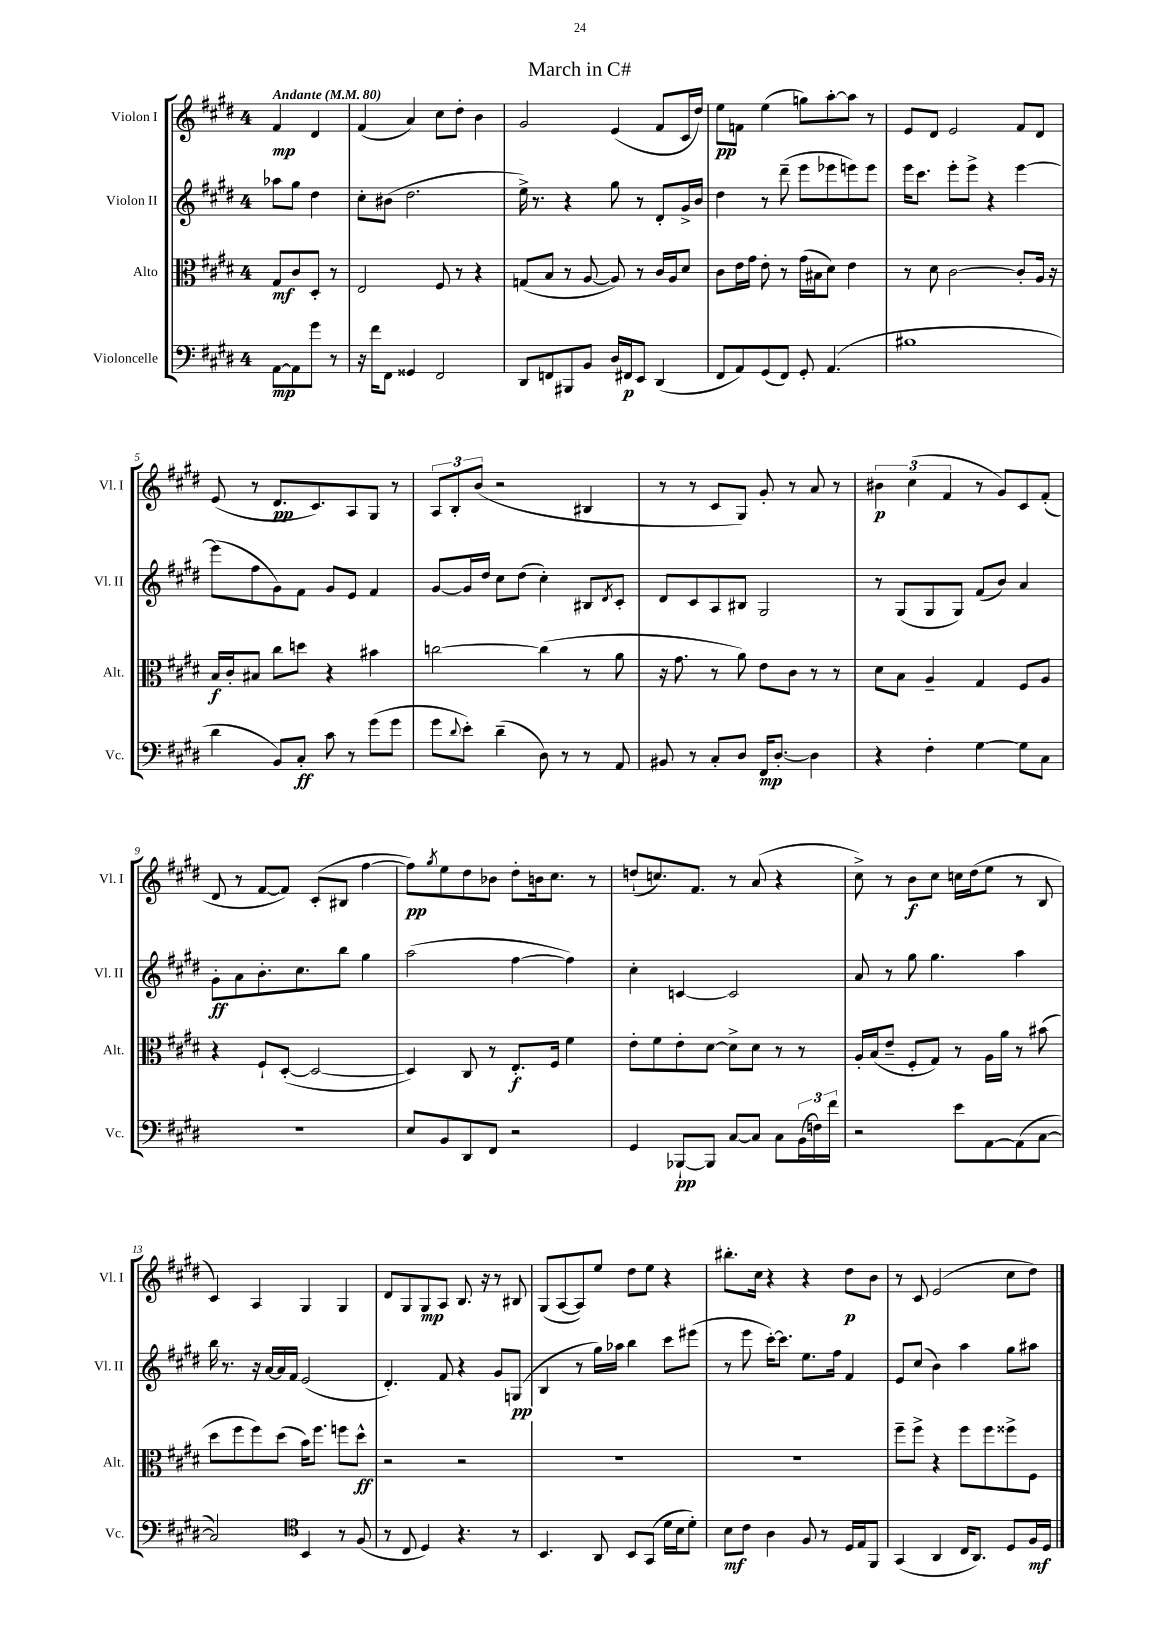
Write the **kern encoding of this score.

**kern	**kern	**kern	**kern
*staff4	*staff3	*staff2	*staff1
*clefF4	*clefC3	*clefG2	*clefG2
*k[f#c#g#d#]	*k[f#c#g#d#]	*k[f#c#g#d#]	*k[f#c#g#d#]
*M4/4	*M4/4	*M4/4	*M4/4
*MM80	*MM80	*MM80	*MM80
[8AA	8G#	8aa-	4f#
8AA]	8c#	8gg#	.
8g#	8D#'	4dd#	4d#
8r	8r	.	.
=	=	=	=
16r	2E	8cc#'	(4f#
16f#	.	.	.
8FF#	.	(8b#	.
4GG##	.	2.dd#	4a)
2FF#	8F#	.	8cc#
.	8r	.	8dd#'
.	4r	.	4b
=	=	=	=
8DD#	(8G	16ee^)	2g#
.	.	8.r	.
8FF	8B	.	.
8BBB#	8r	4r	.
8BB	[8A	.	.
16D#	8A])	8gg#	(4e
16FF#	.	.	.
8EE	8r	8r	.
(4DD#	16c#	8d#'	8f#
.	16A	.	.
.	8d#	16g#^	16c#
.	.	16b	16dd#)
=	=	=	=
8FF#	8c#	4dd#	8ee
8AA)	16e	.	8f
.	16g#	.	.
(8GG#	8e'	8r	(4ee
8FF#)	8r	(8ddd#~	.
8GG#'	(16g#	8eee	8gg)
.	16B#	.	.
(4.AA	8d#)	8eee-	[8aa'
.	4e	8eee)	8aa]
.	.	8eee	8r
=	=	=	=
1B#	8r	16eee	8e
.	.	8.ccc#	.
.	8d#	.	8d#
.	[2c#	8eee'	2e
.	.	8eee^	.
.	.	4r	.
.	8c#']	[4eee	8f#
.	16A	.	8d#
.	16r	.	.
=	=	=	=
4d#	16B	(8eee]	(8e
.	16c#'	.	.
.	8B#	8ff#	8r
8BB)	8cc#	8g#)	8.d#
8C#'	8dd	8f#	.
.	.	.	8.c#)
8c#	4r	8g#	.
8r	.	8e	8A
(8g#	4b#	4f#	8G#
8g#	.	.	8r
=	=	=	=
8g#	[2cc	[8g#	12A
.	.	.	12B'
8qqd#	.	.	.
8e')	.	16g#]	.
.	.	.	(12b
.	.	16dd#	.
(4d#~	.	8cc#	2r
.	.	(8dd#	.
8D#)	(4cc]	4cc#')	.
8r	.	.	.
8r	8r	8B#	4B#
.	.	8qd#	.
8AA	8a	8c#'	.
=	=	=	=
8BB#	16r	8d#	8r
.	8.g#	.	.
8r	.	8c#	8r
8C#'	8r	8A	8c#
8D#	8a)	8B#	8G#)
16FF#	8e	2G#	8g#'
[8.D#'	.	.	.
.	8c#	.	8r
4D#]	8r	.	8a
.	8r	.	8r
=	=	=	=
4r	8d#	8r	6b#
.	8B	(8G#	.
.	.	.	(6cc#
4F#'	4A~	8G#	.
.	.	.	6f#
.	.	8G#)	.
[4G#	4G#	(8f#	8r
.	.	8b)	8g#)
8G#]	8F#	4a	8c#
8C#	8A	.	(8f#'
=	=	=	=
1r	4r	8g#'	8d#
.	.	8a	8r
.	8F#`	8.b'	[8f#
.	([8D#'	.	8f#])
.	.	8.cc#	.
.	2D#_	.	(8c#'
.	.	8bb	8B#
.	.	4gg#	[4ff#
=	=	=	=
8E	4D#])	(2aa	8ff#])
.	.	.	8qgg#
8BB	.	.	8ee
8DD#	8C#	.	8dd#
8FF#	8r	.	8b-
2r	8.E'	[4ff#	8dd#'
.	.	.	16b
.	16F#	.	8.cc#
.	4f#	4ff#])	.
.	.	.	8r
=	=	=	=
4GG#	8e'	4cc#'	(8dd`
.	8f#	.	8.cc)
[8BBB-`	8e'	[4c	.
.	.	.	8.f#
8BBB-]	[8d#	.	.
[8C#	8d#^]	2c]	8r
8C#]	8d#	.	(8a
8C#	8r	.	4r
(24BB	8r	.	.
24F)	.	.	.
24f#	.	.	.
=	=	=	=
2r	16A'	8a	8cc#^)
.	(16B	.	.
.	8e~	8r	8r
.	8F#'	8gg#	8b
.	8G#)	4.gg#	8cc#
8e	8r	.	16cc
.	.	.	(16dd#
[8AA	16A	.	8ee
.	16a	.	.
(8AA]	8r	4aa	8r
[8C#	(8b#	.	8B
=	=	=	=
2C#])	8dd#	16bb	4c#)
.	.	8.r	.
.	8ff#	.	.
.	8ff#)	16r	4A
.	.	[16a	.
.	(8dd#	16a]	.
.	.	16f#	.
*clefC4	*	*	*
4BB	16b)	(2e	4G#
.	8.ff#	.	.
8r	8ff	.	4G#
(8F#	8dd#^^	.	.
=	=	=	=
8r	2r	4.d#')	8d#
8C#	.	.	8G#
4D#)	.	.	8G#
.	.	8f#	8A
4.r	2r	4r	8.B
.	.	.	16r
.	.	8g#	8r
8r	.	(8G	8B#
=	=	=	=
4.BB	1r	4B	(8G#
.	.	.	[8A
.	.	8r	8A])
8AA	.	16gg#)	8ee
.	.	16aa-	.
8BB	.	4bb	8dd#
(8GG#	.	.	8ee
16d#	.	8ccc#	4r
16B	.	.	.
8d#')	.	(8eee#	.
=	=	=	=
8B	1r	8r	8.bb#'
8c#	.	8eee	.
.	.	.	16cc#
4A	.	[16ccc#')	4r
.	.	8.ccc#]	.
8F#	.	8.ee	4r
8r	.	.	.
.	.	16ff#	.
16D#	.	4f#	8dd#
16E	.	.	.
8FF#	.	.	8b
=	=	=	=
(4GG#	8ff#~	8e	8r
.	8ff#^	(8cc#	8c#
4AA	4r	4b)	(2e
16C#	8ff#	4aa	.
8.AA)	.	.	.
.	8ff#	.	.
8D#	8ff##^	8gg#	8cc#
16F#	8F#	8aa#	8dd#)
16D#	.	.	.
==	==	==	==
*-	*-	*-	*-
